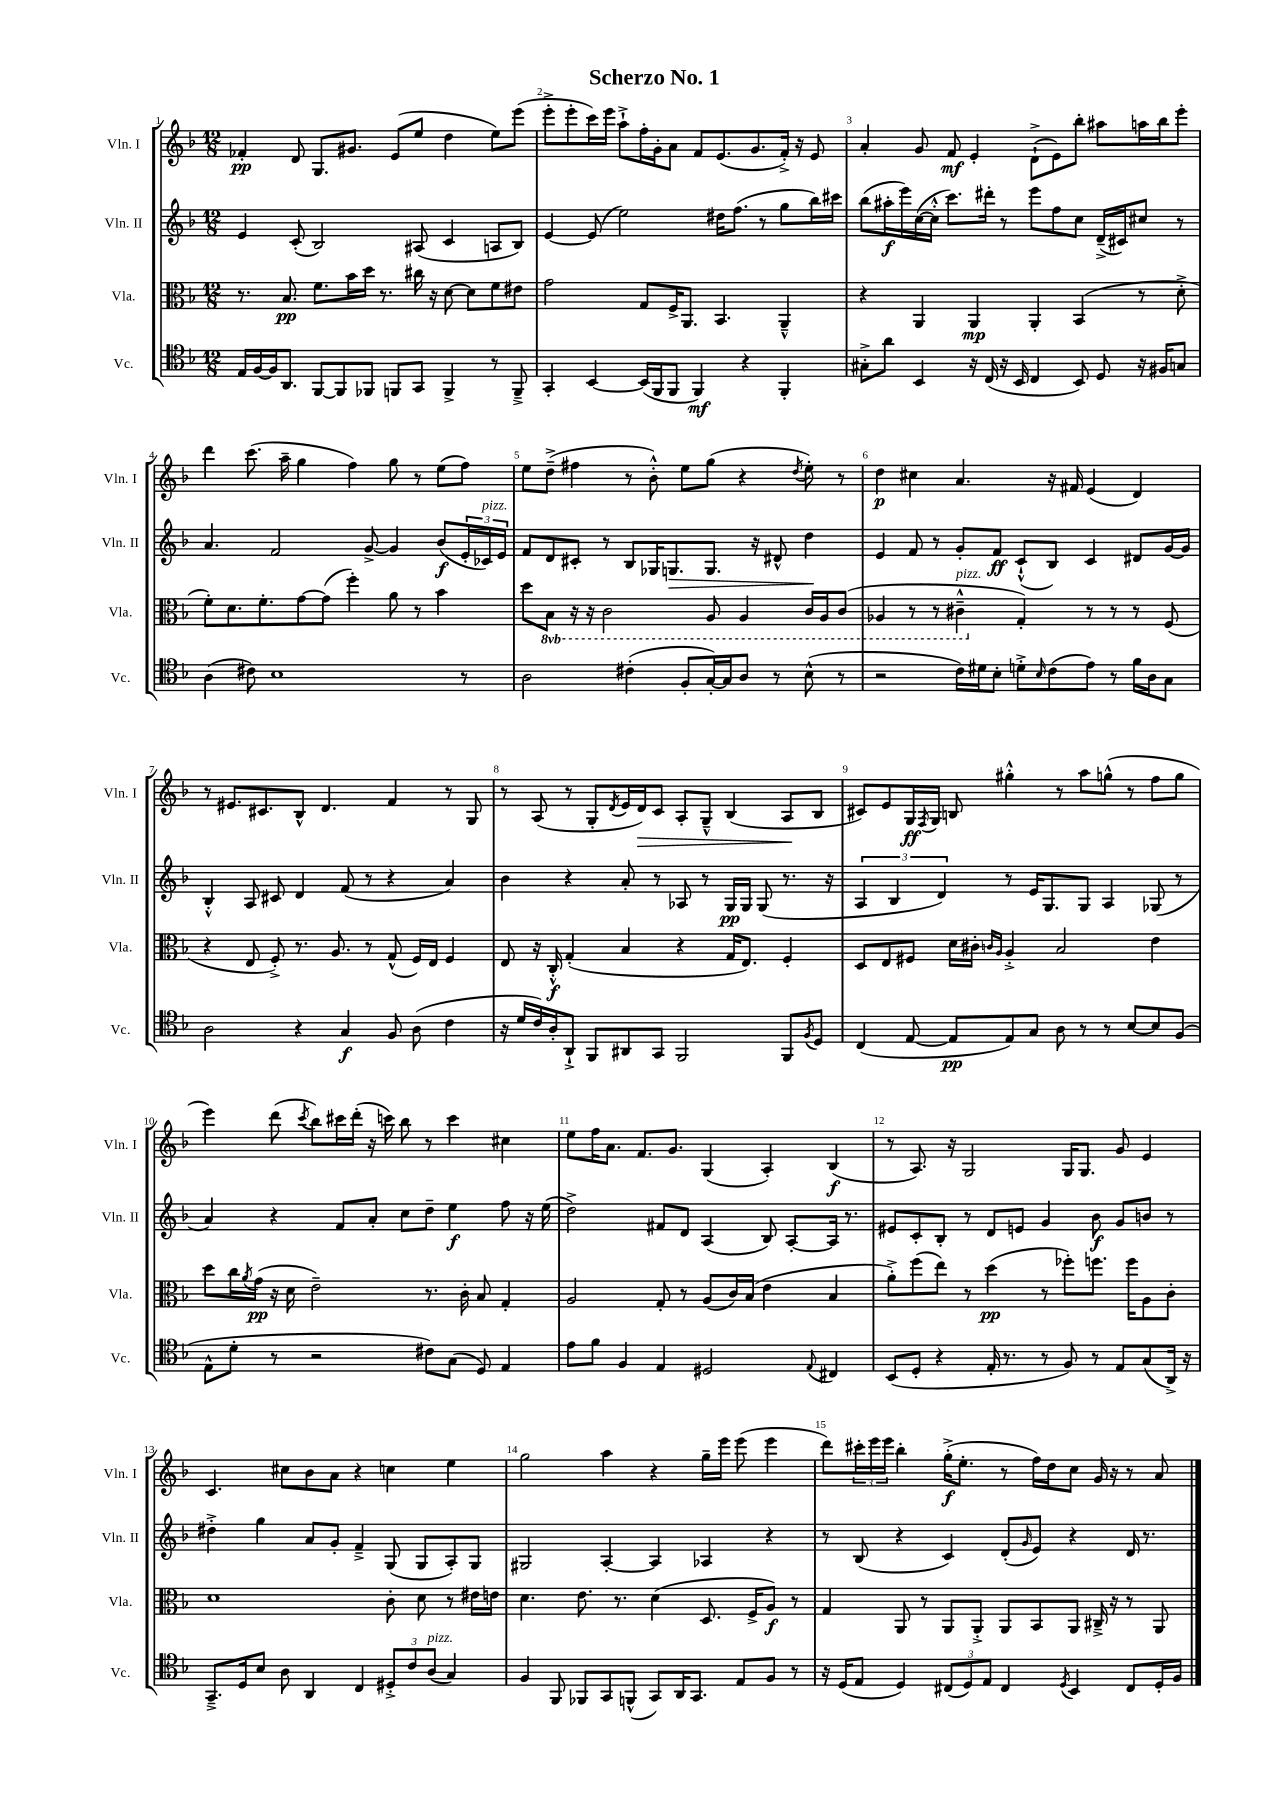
\header { title = "Scherzo No. 1" }
<<
\new StaffGroup <<
\new Staff = "s0" \with { instrumentName = "Vln. I" shortInstrumentName = "Vln. I" } {
    \clef treble \key f \major \numericTimeSignature \time 12/8
    fes'4-.\pp d'8 g8. gis'8. e'8( e''8 d''4 e''8) e'''8( |
    e'''8-.-> e'''8-. c'''16) e'''16 a''8-!-> f''16-. g'16-. a'8 f'8 e'8.( g'8. f'16-.->) r16 e'8 |
    a'4-. g'8 f'8\mf e'4-. d'8-!->( e'8) bes''8-. ais''8 a''16 bes''16 e'''8-. |
    d'''4 c'''8.( a''16-- g''4 f''4) g''8 r8 e''8( f''8) |
    e''8 d''8--->( fis''4 r8 bes'8-.-^) e''8 g''8( r4 \acciaccatura { d''8 } e''8-.) r8 |
    d''4\p cis''4 a'4. r16 fis'16 e'4( d'4) |
    r8 eis'8. cis'8. bes8-^ d'4. f'4 r8 g8 |
    r8 a8( r8 g8-. \acciaccatura { d'8 } e'16 d'16\>) c'8 a8-. g8---^ bes4( a8\! bes8 |
    cis'8) e'8 g16\ff \acciaccatura { f8 } g16 b8 gis''4-.-^ r8 a''8 g''8-^( r8 f''8 g''8 |
    e'''4) d'''8( \acciaccatura { c'''8 } bes''8) cis'''16 d'''16-.( r16 c'''16) bes''8 r8 c'''4 cis''4 |
    e''8 f''16 a'8. f'8. g'8. g4( a4-.) bes4\f( |
    r8 a8.) r16 g2 g16 g8. g'8 e'4 |
    c'4. cis''8 bes'8 a'8 r4 c''4 e''4 |
    g''2 a''4 r4 g''16-- e'''16 e'''8( e'''4 |
    d'''8) \tuplet 3/2 { cis'''16-. e'''16 e'''16 } bes''4-. g''16-.->\f( e''8.-. r8 f''16) d''16 c''8 g'16 r16 r8 a'8 \bar "|." |
}
\new Staff = "s1" \with { instrumentName = "Vln. II" shortInstrumentName = "Vln. II" } {
    \clef treble \key f \major \numericTimeSignature \time 12/8
    e'4 c'8-.( bes2) ais8( c'4 a8 bes8) |
    e'4~ e'8( e''2) dis''16 f''8.( r8 g''8 bes''16) cis'''16 |
    bes''8( ais''16-.\f e'''16) c''16~( c''16-.-^ c'''8.) dis'''16-. r8 e'''8 f''8 c''8 d'16--->( cis'16) cis''8 r8 |
    a'4. f'2 g'8~-> g'4 bes'8\f( \tuplet 3/2 { e'16-. ces'16^\markup { \italic "pizz." }) e'16 } |
    f'8 d'8 cis'8-. r8 bes8 ges16 g8.\> g8. r16 dis'8-^ d''4\! |
    e'4 f'8 r8 g'8-. f'8\ff c'8-!-^( bes8) c'4 dis'8 g'16~ g'16 |
    bes4-.-^ a8 cis'8 d'4 f'8( r8 r4 a'4) |
    bes'4 r4 a'8-. r8 aes8 r8 g16\pp g16 g8( r8. r16 |
    \tuplet 3/2 { a4 bes4 d'4) } r8 e'16 g8. g8 a4 ges8( r8 |
    a'4) r4 f'8 a'8-. c''8 d''8-- e''4\f f''8 r16 e''16( |
    d''2->) fis'8 d'8 a4( bes8) a8~-. a16 r8. |
    eis'8 c'8-. bes8-. r8 d'8 e'8 g'4 bes'8\f g'8 b'8 r8 |
    dis''4-.-> g''4 a'8 g'8-. f'4---> g8( g8 a8-.) g8 |
    gis2 a4~-. a4 aes4 r4 |
    r8 bes8( r4 c'4) d'8-.( \grace { g'16 } e'8) r4 d'16 r8. \bar "|." |
}
\new Staff = "s2" \with { instrumentName = "Vla." shortInstrumentName = "Vla." } {
    \clef alto \key f \major \numericTimeSignature \time 12/8 \set Staff.ottavationMarkups = #ottavation-simple-ordinals
    r8. bes8.\pp f'8. bes'16 d''16 r8. cis''16 r16 d'8~ d'8 f'8 eis'8 |
    g'2 g8 f16-> a,8. bes,4. a,4---^ |
    r4 a,4 a,4\mp a,4-. bes,4( r8 d'8-.-> |
    f'8-.) d'8. f'8.-. g'8~ g'8( f''4-.) a'8 r8 bes'4 |
    d''8 \ottava #-1 bes,8 r16 r16 c2 a,8 a,4 c16 a,16 c8( |
    aes,4 r8 r8 cis4---^^\markup { \italic "pizz." } \ottava #0 g4-.) r8 r8 r8 f8( |
    r4 e8 f8-.->) r8. a8. r8 g8-^( f16) e16 f4 |
    e8 r16 c16-.-^\f g4-.( bes4 r4 g16 e8.) f4-. |
    d8 e8 fis8 d'16 cis'16-. \grace { c'16 a16 } a4-.-> bes2 e'4 |
    d''8 c''16 \acciaccatura { a'8 } g'16\pp( r16 d'16 e'2--) r8. c'16-. bes8 g4-. |
    a2 g8-. r8 a8( c'16) bes16( e'4 bes4 |
    a'8-.->) f''8( e''8) r8 d''4\pp( r8 fes''8-.) f''8. f''16 a8 c'8-. |
    d'1 c'8-. d'8 r8 eis'16 e'16 |
    d'4. e'8. r8. d'4( d8. f16-> a8\f) r8 |
    g4 a,8 r8 a,8 a,8-.-> a,8 bes,8 a,8 cis16---> r16 r8 a,8 \bar "|." |
}
\new Staff = "s3" \with { instrumentName = "Vc." shortInstrumentName = "Vc." } {
    \clef tenor \key f \major \numericTimeSignature \time 12/8
    e16 f16~ f16 a,8. f,8~ f,8 fes,8 f,8 g,8 f,4-> r8 f,8---> |
    g,4-. bes,4~ bes,16( f,16 f,8 f,4\mf) r4 f,4-. |
    gis8-.-> a'8 bes,4 r16 c16( r16 bes,16 c4 bes,8) d8 r16 fis16 g8 |
    a4( cis'8) bes1 r8 |
    a2 cis'4-.( f8-. g16~-.) g16 a8 r8 bes8-^( r8 |
    r2 c'16) dis'16 bes8-. d'8-.-> \grace { bes16 } c'8( e'8) r8 f'16 a16 g8 |
    a2 r4 g4\f f8 a8( c'4 |
    r16 d'16 c'16) a16-. a,8-!-> f,8 ais,8 g,8 f,2 f,8 \acciaccatura { f8 } d8 |
    c4( e8~ e8\pp e8) g8 a8 r8 r8 bes8~ bes8 f8( |
    e8-^ d'8-. r8 r2 cis'8) g8( d8) e4 |
    e'8 f'8 f4 e4 dis2 \appoggiatura { e8 } cis4 |
    bes,8( d8-. r4 e16-. r8. r8 f8) r8 e8 g8( a,16->) r16 |
    g,8.---> d16 bes8 a8 a,4 c4 \tuplet 3/2 { dis8-.-> c'8 a8^\markup { \italic "pizz." }( } g4) |
    f4 f,8 fes,8 g,8 f,8-^( g,8) a,16 g,8. e8 f8 r8 |
    r16 d16( e8 d4) \tuplet 3/2 { cis8( d8) e8 } cis4 \acciaccatura { d8 } bes,4 cis8 d16-. f16 \bar "|." |
}
>>
>>
\layout { \context { \Score \override BarNumber.break-visibility = ##(#f #t #t) barNumberVisibility = #all-bar-numbers-visible } }
